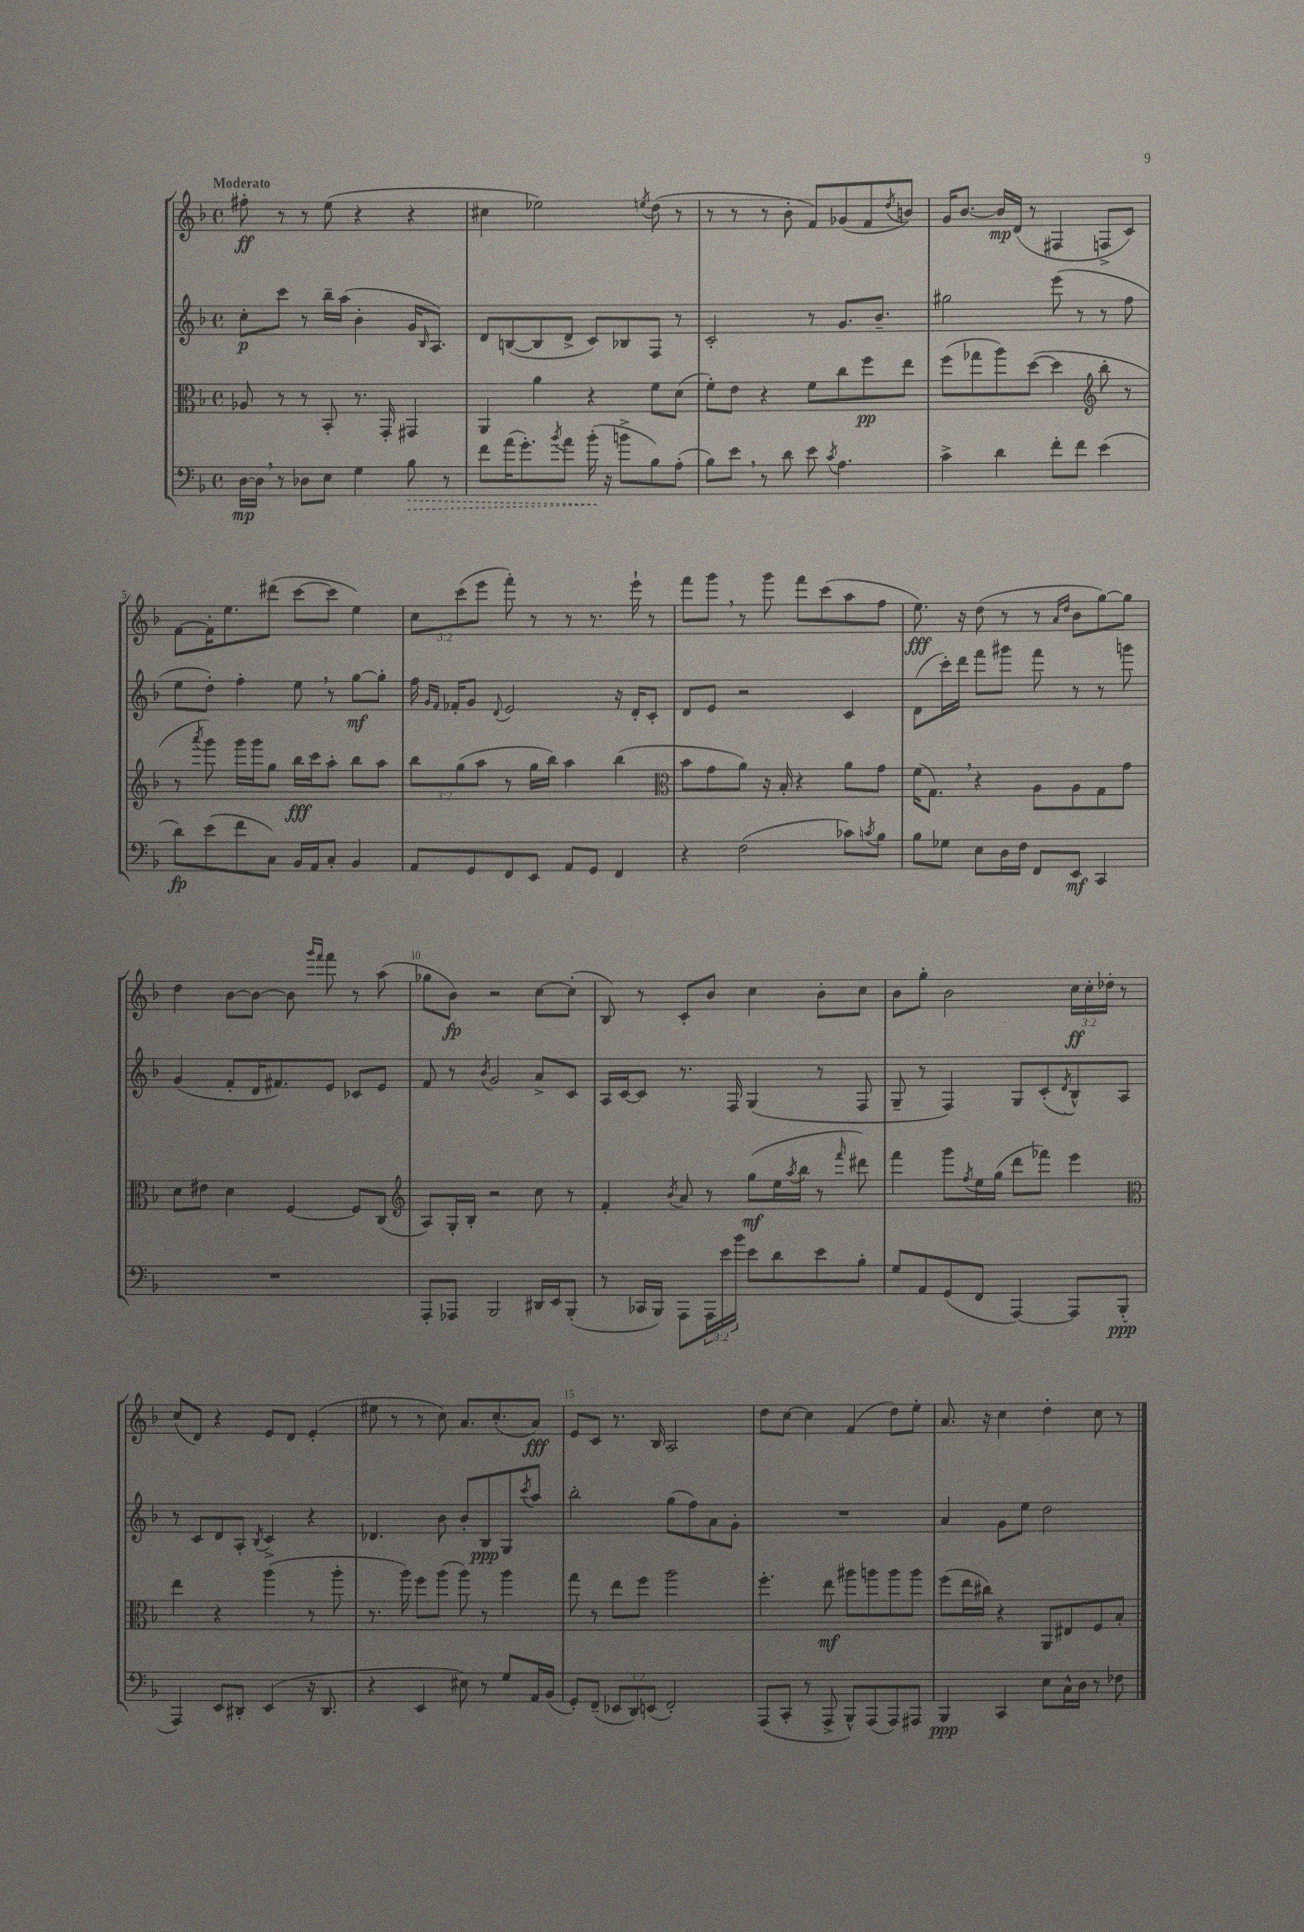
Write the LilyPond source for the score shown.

<<
\new StaffGroup <<
\new Staff = "s0" {
    \clef treble \key f \major \defaultTimeSignature \time 4/4 \override Staff.TupletNumber.text = #tuplet-number::calc-fraction-text \tempo "Moderato"
    fis''8-.\ff r8 r8 e''8( r4 r4 |
    cis''4 ees''2) \acciaccatura { e''8 } d''8( r8 |
    r8 r8 r8 bes'8-. f'8) ges'8( f'8 \acciaccatura { d''8 } b'8) |
    g'16 bes'8.~ bes'16\mp d'16( r8 fis4 f8-> c'8) |
    f'8~ f'16-. e''8. dis'''8( c'''8~ c'''8 e''4) |
    \tuplet 3/2 { c''8 c'''8( e'''8 } f'''8-.) r8 r8 r8. e'''16-! r8 |
    f'''8 g'''8 \breathe r8 g'''8 f'''8 c'''8( a''8 f''8 |
    e''8.\fff) r16 d''8( r8 r8 \grace { a'16 d''16 } bes'8 g''8~) g''8 |
    d''4 bes'8~ bes'8~ bes'8 \grace { g'''16 f'''16 } f'''8 r8 a''8( |
    ges''8 bes'8\fp) r2 c''8~ c''8-.( |
    bes8) r8 c'8-. bes'8 c''4 bes'8-. c''8 |
    bes'8 g''8-. bes'2 \tuplet 3/2 { c''16\ff c''16-. des''16-. } r8 |
    c''8( d'8) r4 e'8 d'8 e'4-.( |
    eis''8 r8 r8 c''8) a'8. c''8.-.( a'8\fff) |
    e'8 c'8 r8. bes16 a2 |
    d''8 c''8~ c''4 f'4( d''8) e''8-. |
    a'8. r16 c''4 d''4-. c''8 r8 \bar "|." |
}
\new Staff = "s1" {
    \clef treble \key f \major \defaultTimeSignature \time 4/4
    c''8-.\p c'''8 r8 bes''16-- a''16( bes'4-. g'16 \grace { bes16 } a8.) |
    d'8 b8~( b8 d'8-> c'8) bes8 f8 r8 |
    c'2-. r8 g'8. bes'8.-- |
    gis''2 e'''8( r8 r8 f''8 |
    e''8 d''8-.) f''4-. e''8 \breathe r8 g''8~\mf g''8-. |
    f''16 \grace { g'16 f'16 } fes'16-. g'8 \appoggiatura { d'8 } e'2 r16 d'16-. c'8-. |
    d'8 e'8 r2 c'4 |
    d'8( c'''16-.) d'''16 f'''8 gis'''8 f'''8 r8 r8 g'''8 |
    g'4( f'8-. d'16 fis'8.) e'8 ces'8 e'8 |
    f'8 r8 \acciaccatura { bes'8 } g'2 a'8-> c'8 |
    a16 c'16~ c'8 r8. f16 g4( r8 f8 |
    g8-- r8 f4) g8 c'8-.( \acciaccatura { d'8 } bes8-^) a8 |
    r8 c'8 d'8 a8-. \acciaccatura { bes8 } c'4-> r4 |
    des'4. bes'8 bes'8-. bes8\ppp g8 \acciaccatura { c'''8 } a''8 |
    bes''2-. g''8( f''8) a'8 g'8-. |
    R1 |
    a'4 g'8 e''8 d''2 \bar "|." |
}
\new Staff = "s2" {
    \clef alto \key f \major \defaultTimeSignature \time 4/4 \override Staff.TupletNumber.text = #tuplet-number::calc-fraction-text
    aes8 r8 r8 bes,8-. r8. g,16-. gis,4 |
    a,4 a'4 r4 f'8 d'8( |
    f'8-.) e'8 r4 f'8 c''8 f''8\pp e''8 |
    f''8( ges''8 a''8) d''8~( d''4 \clef treble bes''8-. r8 |
    r8 \acciaccatura { a'''8 } g'''8) g'''16 g'''16 g''8 bes''16\fff c'''16 a''8-. bes''8 a''8 |
    \tuplet 3/2 { bes''8 g''8( a''8 } r8 g''16 bes''16) a''4 bes''4( |
    \clef alto bes'8 g'8 a'8) r16 bes16-. r4 a'8 g'8 |
    f'16( g8.) \breathe r4 a8 a8 g8 g'8 |
    d'8 eis'8 d'4 f4~ f8 c8( |
    \clef treble a8) g16-. bes16-. r2 c''8 r8 |
    f'4-. \acciaccatura { bes'8 } a'8 r8 g''8\mf( e''16 \acciaccatura { a''8 } bes''16 r8 \grace { f'''16 } dis'''8) |
    f'''4 g'''8 \acciaccatura { f''8 } e''16 g''16( d'''8 fes'''8) e'''4 |
    \clef alto e''4 r4 a''4( r8 a''8-. |
    r8. a''16) f''8 a''8( a''8) r8 a''4 |
    g''8 r8 e''8 f''8 a''2 |
    f''4.-. e''8\mf ais''8 a''8 a''8 a''8 |
    f''8( e''16 cis''16) r4 a,8 eis8 f8 bes8-. \bar "|." |
}
\new Staff = "s3" {
    \clef bass \key f \major \defaultTimeSignature \time 4/4 \override Staff.TupletNumber.text = #tuplet-number::calc-fraction-text
    d16~\mp d16 \breathe r8 des8 e8 g4 \once \override Hairpin.style = #'dashed-line bes8\> r8 |
    f'8 a'16( g'8.-.) \acciaccatura { bes'8 } a'8 bes'16-.\!( r16 b'8-> bes8) a8-.( |
    bes8) e'8 \breathe r8 d'8 e'8 \acciaccatura { c'8 } a4. |
    c'4-> d'4 f'8-. f'8 e'4( |
    d'8\fp) e'8( f'8 c8) bes,16 a,16 c8-. bes,4 |
    a,8 g,8 f,8 e,8 a,8 g,8 f,4 |
    r4 f2( ces'8) \acciaccatura { c'8 } bes8 |
    bes8 ges8 e8 d16 f16 f,8 e,8\mf c,4 |
    R1 |
    a,,8-. aes,,8 bes,,2 dis,16 e,16 bes,,8-.( |
    r8 ces,16 bes,,16) a,,8 \tuplet 3/2 { a,,16 e'16 bes'16 } e'8 d'8 e'8 bes8-. |
    g8 a,8 g,8( f,8 a,,4~) a,,8 bes,,8-.\ppp( |
    a,,4) e,8 dis,8-. e,4( r16 dis,8. |
    r4 e,4 eis8) r8 g8 a,16 bes,16( |
    g,8-.) f,8--( \tuplet 3/2 { ees,8 d,8) e,8( } f,2-.) |
    a,,8( c,8-. r8 a,,8-> bes,,8-^) a,,8( a,,8) ais,,8 |
    bes,,4\ppp c,4 e8 c16-^ d16 r8 fes8 \bar "|." |
}
>>
>>
\layout { \context { \Score \override BarNumber.break-visibility = ##(#f #t #t) barNumberVisibility = #(every-nth-bar-number-visible 5) } }
